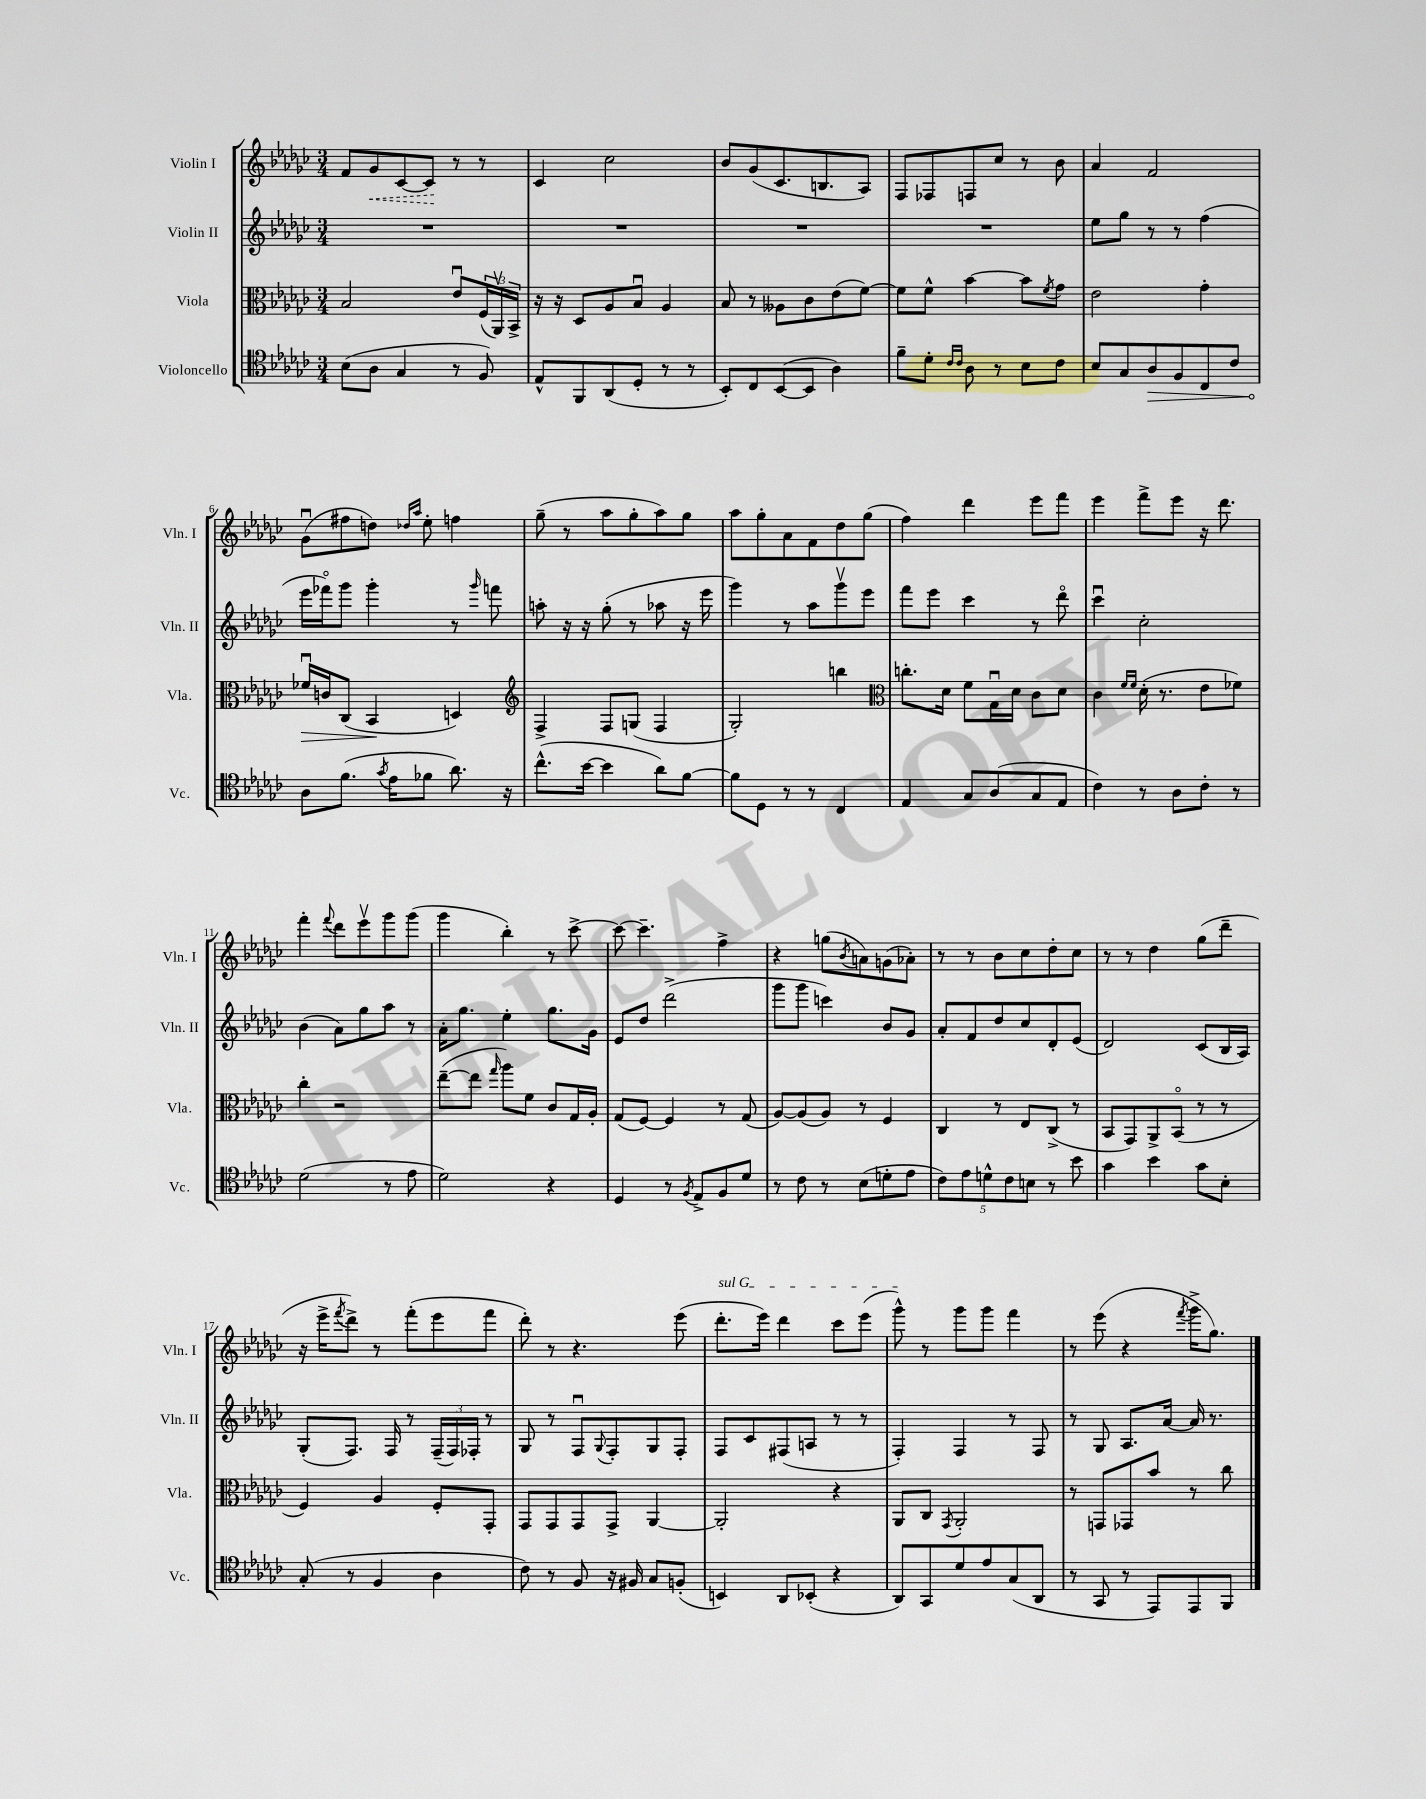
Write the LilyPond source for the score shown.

<<
\new StaffGroup <<
\new Staff = "s0" \with { instrumentName = "Violin I" shortInstrumentName = "Vln. I" } {
    \clef treble \key ges \major \numericTimeSignature \time 3/4
    f'8 \once \override Hairpin.style = #'dashed-line ges'8\< ces'8~ ces'8\! r8 r8 |
    ces'4 ces''2 |
    bes'8 ges'8( ces'8. b8. aes8) |
    f8 fes8 f8 ces''8 r8 bes'8 |
    aes'4 f'2 |
    ges'8\downbow( fis''8 d''8) \grace { des''16 aes''16 } ees''8-. f''4 |
    ges''8--( r8 aes''8 ges''8-. aes''8) ges''8 |
    aes''8 ges''8-. aes'8 f'8 des''8 ges''8( |
    f''4) des'''4 ees'''8 f'''8 |
    ees'''4 f'''8-> ees'''8 r16 des'''8. |
    f'''4-. \appoggiatura { f'''8 } des'''8 ees'''8\upbow ges'''8 ges'''8( |
    ges'''4 bes''4-.) r8 ces'''8~-> |
    ces'''8~ ces'''4.-- f''4-> |
    r4 g''8( \acciaccatura { bes'8 } a'8) g'8( aes'8-.) |
    r8 r8 bes'8 ces''8 des''8-. ces''8 |
    r8 r8 des''4 ges''8( des'''8-- |
    r16 ees'''16-> \acciaccatura { f'''8 } des'''8->) r8 f'''8-.( ees'''8 f'''8 |
    des'''8-.) r8 r4. ees'''8( |
    \once \override TextSpanner.bound-details.left.text = \markup { \italic "sul G" } des'''8.-.\startTextSpan ees'''16) des'''4 ces'''8 ees'''8( |
    ges'''8-^\stopTextSpan) r8 ges'''8 ges'''8 f'''4 |
    r8 ees'''8( r4 \acciaccatura { f'''8 } ges'''16-> ges''8.) \bar "|." |
}
\new Staff = "s1" \with { instrumentName = "Violin II" shortInstrumentName = "Vln. II" } {
    \clef treble \key ges \major \numericTimeSignature \time 3/4
    R2. |
    R2. |
    R2. |
    R2. |
    ees''8 ges''8 r8 r8 f''4( |
    ees'''16 fes'''16\flageolet) ges'''8 ges'''4-. r8 \grace { ges'''16 } f'''8 |
    a''8-. r16 r16 ges''8-.( r8 aes''8 r16 ees'''16 |
    ges'''4) r8 aes''8 ges'''8\upbow ees'''8 |
    f'''8 ees'''8 ces'''4 r8 des'''8\flageolet |
    ces'''4\downbow ces''2-. |
    bes'4( aes'8) ges''8 aes''8 r8 |
    aes'16-. ges''8. ees''4-. ges''8. ges'16 |
    ees'8 des''8 des'''2->( |
    ges'''8 ges'''8 c'''4) bes'8 ges'8 |
    aes'8-. f'8 des''8 ces''8 des'8-. ees'8( |
    des'2) ces'8( bes16 aes16) |
    ges8-.( f8.) f16 r8 \tuplet 3/2 { f16--( f16) fes16-. } r8 |
    ges8 r8 f8\downbow \appoggiatura { ges8 } f8-. ges8 f8-. |
    f8 ces'8 fis8( a8 r8 r8 |
    f4-.) f4 r8 f8 |
    r8 ges8 aes8. aes'16~ aes'16 r8. \bar "|." |
}
\new Staff = "s2" \with { instrumentName = "Viola" shortInstrumentName = "Vla." } {
    \clef alto \key ges \major \numericTimeSignature \time 3/4
    bes2 ees'8\downbow \tuplet 3/2 { f16( aes,16\upbow) bes,16-> } |
    r16 r16 des8 aes8 bes8\downbow aes4 |
    bes8 r8 aeses8 ces'8 ees'8( f'8~) |
    f'8 f'8-^ bes'4~ bes'8 \acciaccatura { f'8 } ges'8 |
    ees'2 ges'4-. |
    fes'16\downbow\> c'16 ces8( bes,4\! d4) |
    \clef treble f4-> f8 g8( f4 |
    ges2-.) b''4 |
    \clef alto c''8.-. des'16 f'8 ges16\downbow des'16 ces'8 des'8 |
    ces'4 \grace { f'16 f'16 } des'16-.( r8. ees'8 fes'8) |
    ces''4-. r2 |
    ees''8~--( ees''8 \grace { ges''16 } aes''8) f'8 ces'8 ges16 aes16-. |
    ges8( f8~) f4 r8 ges8( |
    aes8~) aes8( aes8) r8 f4 |
    ces4 r8 ees8 ces8->( r8 |
    bes,8 ges,8) aes,8-> bes,8\flageolet( r8 r8 |
    f4) aes4 f8-. ges,8-. |
    ges,8 ges,8 ges,8 ges,8-> aes,4~ |
    aes,2-. r4 |
    aes,8 ces8 \acciaccatura { ges,8 } aes,2-. |
    r8 g,8 ges,8 bes'8 r8 ces''8 \bar "|." |
}
\new Staff = "s3" \with { instrumentName = "Violoncello" shortInstrumentName = "Vc." } {
    \clef tenor \key ges \major \numericTimeSignature \time 3/4
    bes8( aes8 ges4 r8 f8) |
    ees8-^ f,8 aes,8( des8-. r8 r8 |
    bes,8-.) ces8 bes,8~( bes,8 aes4) |
    f'8-- des'8-. \grace { ces'16 ces'16 } aes8 r8 bes8 ces'8 |
    bes8 ges8 \once \override Hairpin.circled-tip = ##t aes8\> f8 ces8 ces'8 |
    aes8\! f'8.( \acciaccatura { ges'8 } ees'16 fes'8 aes'8.) r16 |
    ces''8.-^( bes'16~ bes'4 aes'8) f'8~ |
    f'8 des8 r8 r8 ces4 |
    ees4 ges8 aes8( ges8 ees8 |
    ces'4) r8 aes8 ces'8-. r8 |
    des'2( r8 ees'8 |
    des'2) r4 |
    des4 r8 \acciaccatura { f8 } ees8-> f8 des'8 |
    r8 ces'8 r8 bes8( d'8-. ees'8 |
    \tuplet 5/4 { ces'8) ees'8 d'8-^ ces'8 b8 } r8 bes'8 |
    ges'4 bes'4 ges'8 bes8-. |
    ges8-.( r8 f4 aes4 |
    ces'8) r8 f8 r16 fis16 ges8 f8-.( |
    b,4) aes,8 bes,8-.( r4 |
    aes,8) ges,8 des'8 ees'8 ges8( aes,8 |
    r8 ges,8 r8 ees,8) ees,8 f,8 \bar "|." |
}
>>
>>
